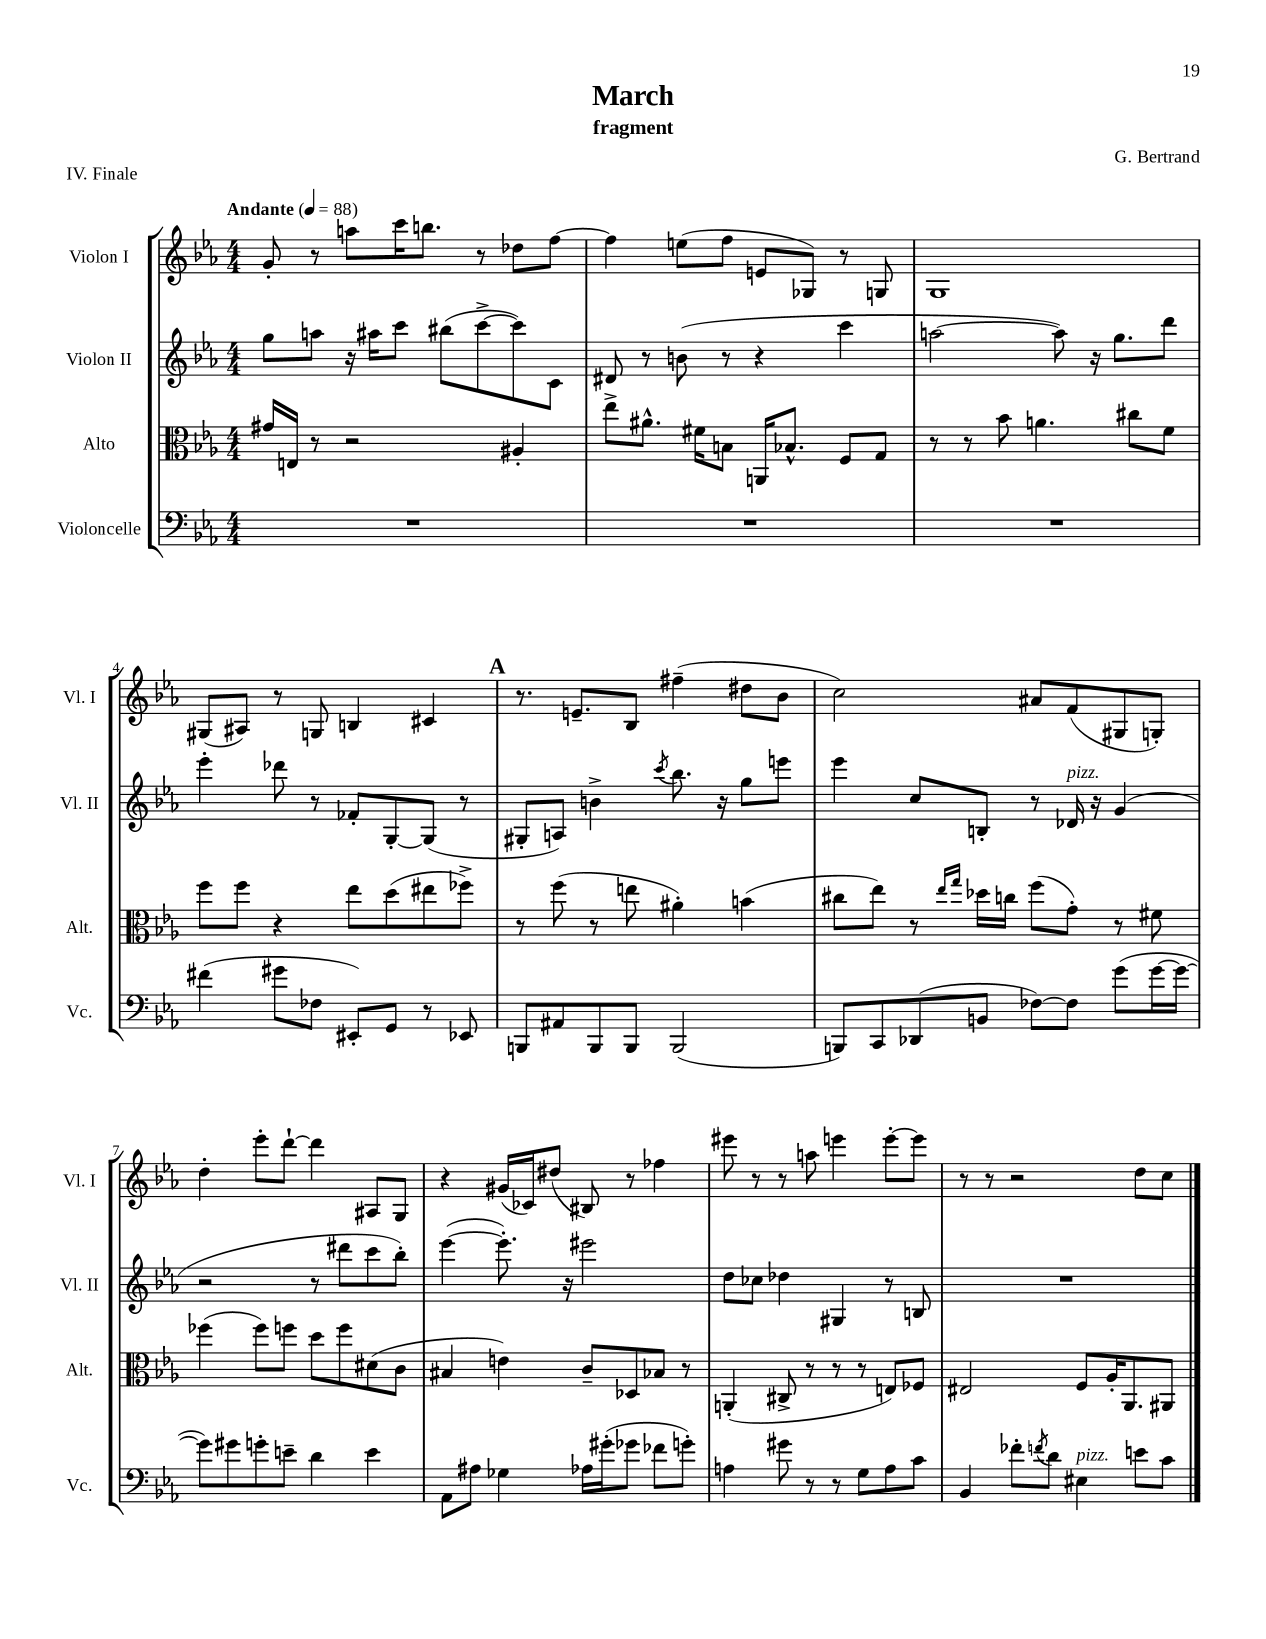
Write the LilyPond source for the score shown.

\header { title = "March" composer = "G. Bertrand" subtitle = "fragment" piece = "IV. Finale" }
<<
\new StaffGroup <<
\new Staff = "s0" \with { instrumentName = "Violon I" shortInstrumentName = "Vl. I" } {
    \clef treble \key ees \major \numericTimeSignature \time 4/4 \tempo "Andante" 4 = 88
    g'8-. r8 a''8 c'''16 b''8. r8 des''8 f''8~ |
    f''4 e''8( f''8 e'8 ges8) r8 g8 |
    g1 |
    gis8( ais8) r8 g8 b4 cis'4 |
    \mark \markup { \bold "A" } r8. e'8.-- bes8 fis''4--( dis''8 bes'8 |
    c''2) ais'8 f'8( gis8 g8-.) |
    d''4-. ees'''8-. d'''8~-! d'''4 ais8 g8 |
    r4 gis'16( ces'16) dis''8( bis8) r8 fes''4 |
    eis'''8 r8 r8 a''8 e'''4 e'''8~-. e'''8 |
    r8 r8 r2 d''8 c''8 \bar "|." |
}
\new Staff = "s1" \with { instrumentName = "Violon II" shortInstrumentName = "Vl. II" } {
    \clef treble \key ees \major \numericTimeSignature \time 4/4
    g''8 a''8 r16 ais''16 c'''8 bis''8( c'''8~-> c'''8) c'8 |
    dis'8 r8 b'8( r8 r4 c'''4 |
    a''2~ a''8) r16 g''8. d'''8 |
    ees'''4-. des'''8 r8 fes'8-. g8~-. g8( r8 |
    \mark \markup { \bold "A" } gis8-. a8) b'4-> \acciaccatura { c'''8 } bes''8. r16 g''8 e'''8 |
    ees'''4 c''8 b8-. r8 des'16^\markup { \italic "pizz." } r16 g'4( |
    r2 r8 dis'''8 c'''8 bes''8-.) |
    ees'''4~( ees'''8.-.) r16 eis'''2 |
    d''8 ces''8 des''4 gis4 r8 b8 |
    R1 \bar "|." |
}
\new Staff = "s2" \with { instrumentName = "Alto" shortInstrumentName = "Alt." } {
    \clef alto \key ees \major \numericTimeSignature \time 4/4
    gis'16 e16 r8 r2 ais4-. |
    ees''8-> ais'8.-^ fis'16 b8 a,16 bes8.-^ f8 g8 |
    r8 r8 bes'8 a'4. cis''8 f'8 |
    f''8 f''8 r4 ees''8 d''8( eis''8 fes''8->) |
    \mark \markup { \bold "A" } r8 f''8( r8 e''8 ais'4-.) b'4( |
    cis''8 ees''8) r8 \grace { ees''16 g''16 } des''16 c''16 f''8( g'8-.) r8 fis'8 |
    fes''4( fes''8) f''8 d''8 f''8 dis'8( c'8 |
    bis4 e'4) c'8-- des8 bes8 r8 |
    a,4-.( cis8-> r8 r8 r8 e8) fes8 |
    eis2 f8 aes16-. aes,8. ais,8 \bar "|." |
}
\new Staff = "s3" \with { instrumentName = "Violoncelle" shortInstrumentName = "Vc." } {
    \clef bass \key ees \major \numericTimeSignature \time 4/4
    R1 |
    R1 |
    R1 |
    fis'4( gis'8 fes8 eis,8-.) g,8 r8 ees,8 |
    \mark \markup { \bold "A" } b,,8 ais,8 b,,8 b,,8 b,,2( |
    b,,8) c,8 des,8( b,8 fes8~) fes8 g'8( g'16~ g'16~ |
    g'8) gis'8 g'8-. e'8-- d'4 e'4 |
    aes,8 ais8 ges4 aes16 gis'16-.( ges'8 fes'8 g'8-.) |
    a4 gis'8 r8 r8 g8 a8 c'8 |
    bes,4 fes'8-. \acciaccatura { f'8 } d'8 eis4^\markup { \italic "pizz." } e'8 c'8 \bar "|." |
}
>>
>>
